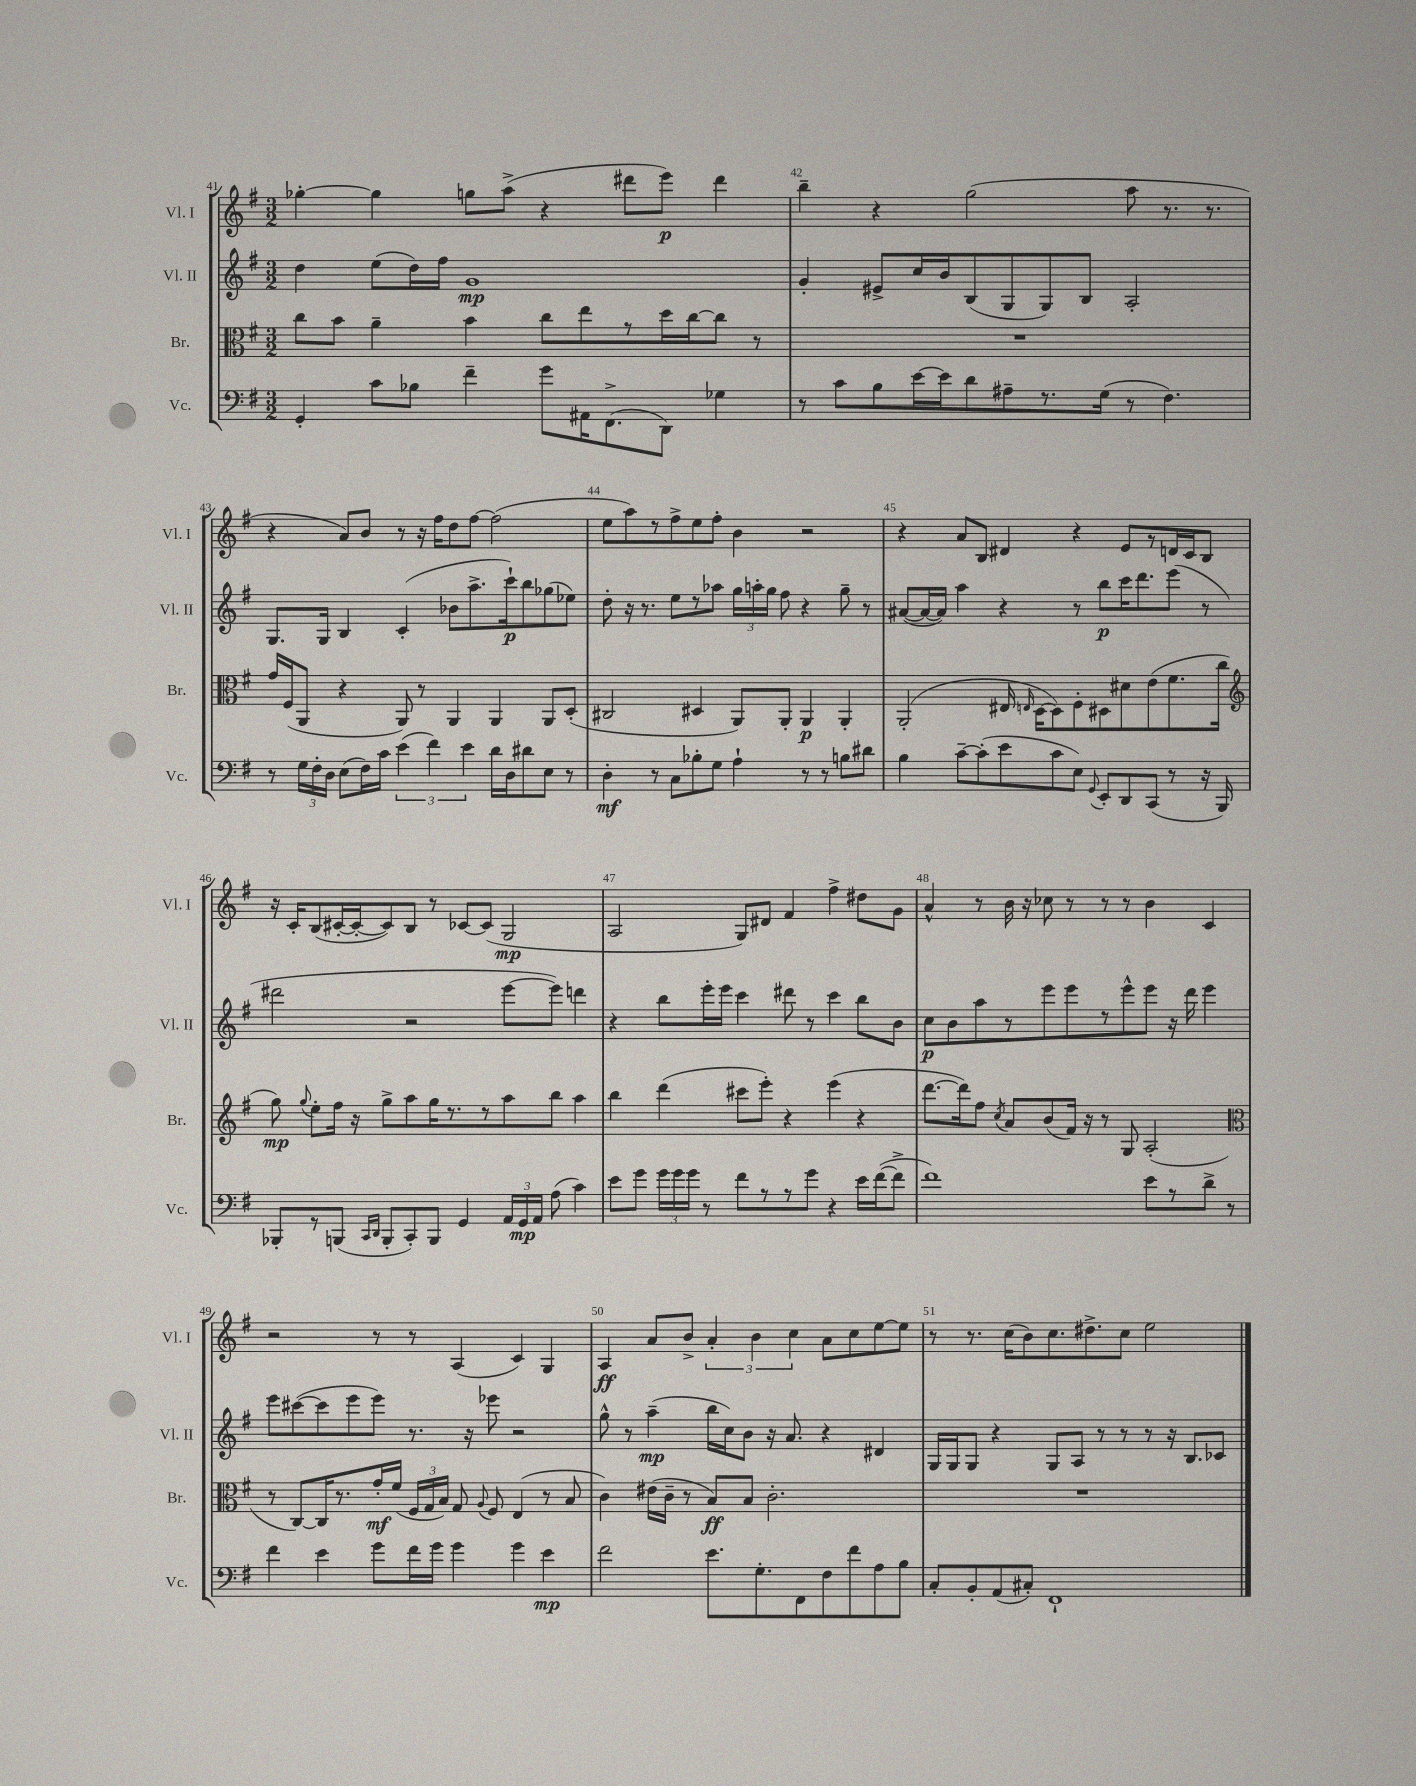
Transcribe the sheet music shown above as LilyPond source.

<<
\new StaffGroup <<
\new Staff = "s0" \with { instrumentName = "Vl. I" shortInstrumentName = "Vl. I" } {
    \clef treble \key g \major \numericTimeSignature \time 3/2
    \autoBeamOff ges''4~-. ges''4 g''8[ a''8]->( r4 dis'''8[ e'''8]\p) dis'''4 |
    b''4-- r4 g''2( a''8 r8. r8. |
    r4 a'8[) b'8] r8 r16 fis''16[ d''8 fis''8]~ fis''2( |
    e''8[ a''8) r8 fis''8-> e''8 fis''8]-. b'4 r2 |
    r4 a'8[ b8] dis'4 r4 e'8[ r8 d'16 c'16 b8] |
    r16 c'16[-. b8( cis'16~-. cis'16~-. cis'8) b8] r8 ces'8[~ ces'8]( g2\mp |
    a2 g8[) dis'8] fis'4 fis''4-> dis''8[ g'8] |
    a'4-^ r8 b'16 r16 ces''8 r8 r8 r8 b'4 c'4 |
    r2 r8 r8 a4( c'4) g4 |
    a4\ff a'8[ b'8]-> \tuplet 3/2 { a'4-. b'4 c''4 } a'8[ c''8 e''8~ e''8] |
    r8 r8. c''16[( b'8) c''8. dis''8.-> c''8] e''2 \bar "|." |
}
\new Staff = "s1" \with { instrumentName = "Vl. II" shortInstrumentName = "Vl. II" } {
    \clef treble \key g \major \numericTimeSignature \time 3/2
    \autoBeamOff d''4 e''8[( d''16) fis''16] g'1\mp |
    g'4-. eis'8[-> c''16 b'16 b8( g8 g8) b8] a2-. |
    g8.[ g16] b4 c'4-.( bes'8[ a''8.-> c'''16-!\p) b''8 ges''8( ees''8]) |
    d''8-. r16 r8. e''8[ r8 aes''8] \tuplet 3/2 { g''16[ a''16-. g''16] } fis''8 r4 g''8-- r8 |
    ais'8[~( ais'16~ ais'16]) a''4 r4 r8 b''8[\p c'''16 d'''8. e'''8]( r8 |
    dis'''2 r2 e'''8[~ e'''8]) d'''4 |
    r4 b''8[ e'''16-. e'''16] c'''4 dis'''8 r8 c'''4 b''8[ b'8] |
    c''8[\p b'8 a''8 r8 e'''8 e'''8 r8 e'''8-^ e'''8] r16 d'''16 e'''4 |
    e'''8[ cis'''8~( cis'''8 e'''8 e'''8]) r8. r16 ees'''8 r2 |
    g''8-^ r8 a''4--\mp( b''16[ c''16) b'8] r16 a'8. r4 dis'4 |
    g16[ g16 g8] r4 g8[ a8] r8 r8 r8 r16 b8.[ ces'8] \bar "|." |
}
\new Staff = "s2" \with { instrumentName = "Br." shortInstrumentName = "Br." } {
    \clef alto \key g \major \numericTimeSignature \time 3/2
    \autoBeamOff c''8[ b'8] a'4-- b'4 c''8[ e''8 r8 d''16 c''16~ c''8] r8 |
    R1. |
    g'16[ fis16( a,8] r4 a,8) r8 a,4 a,4 a,8[ d8]-.( |
    cis2 dis4 a,8[) a,8]-. a,4\p a,4-. |
    a,2-.( eis16 \grace { e16 } d16[~ d8) fis8-. dis8 dis'8 e'8( fis'8. c''16] |
    \clef treble g''8\mp) \appoggiatura { g''8 } e''8[-. fis''16] r16 g''8[-> a''8 g''16 r8. r8 a''8 b''8] a''4 |
    b''4 d'''4( cis'''8[ e'''8]-.) r4 e'''4( r4 |
    d'''8.[~ d'''16) fis''8] \acciaccatura { c''8 } a'8[ b'8( fis'16]) r16 r8 g8 a2-.( |
    \clef alto r8 c8[~) c16 r8. g'16-.\mf fis'16]( \tuplet 3/2 { fis16[ g16 b16]) } g8 \appoggiatura { a8 } fis8 e4( r8 b8 |
    c'4) eis'16[( c'16]-- r8 b8[\ff) b8] c'2.-. |
    R1. \bar "|." |
}
\new Staff = "s3" \with { instrumentName = "Vc." shortInstrumentName = "Vc." } {
    \clef bass \key g \major \numericTimeSignature \time 3/2
    \autoBeamOff g,4-. c'8[ bes8] fis'4-- g'8[ ais,16 fis,8.->( d,8]) ges4 |
    r8 c'8[ b8 e'16~ e'16 d'8 ais8-- r8. g16]( r8 fis4.) |
    r8 \tuplet 3/2 { g16[ fis16-. d16] } e8[( fis16) c'16] \tuplet 3/2 { e'4( fis'4) e'4 } d'16[ d16 dis'8 e8] r8 |
    d4-.\mf r8 c8[ bes8-. g8] a4-! r8 r8 b8[ dis'8] |
    b4 c'8[~-- c'8-.( e'8 c'8 e8]) \appoggiatura { g,8 } e,8[-. d,8 c,8]( r8 r16 b,,16) |
    bes,,8[-. r8 b,,8]( \grace { c,16[ d,16] } b,,8[-. c,8-.) b,,8] g,4 \tuplet 3/2 { a,16[ g,16\mp a,16] } a8( c'4) |
    e'8[ g'8] \tuplet 3/2 { g'16[ g'16 g'16] } r8 fis'8[ r8 r8 g'8] r4 e'16[ fis'16~( fis'8]-> |
    fis'1) e'8[ r8 d'8]-> r8 |
    fis'4 e'4 g'8[ fis'16 g'16] g'4 g'4 e'4\mp |
    fis'2 e'8.[ g8.-. fis,8 fis8 fis'8 a8 b8] |
    c8[-. b,8-. a,8( cis8]-.) fis,1-! \bar "|." |
}
>>
>>
\layout { \context { \Score currentBarNumber = #41 \override BarNumber.break-visibility = ##(#f #t #t) barNumberVisibility = #all-bar-numbers-visible } }
